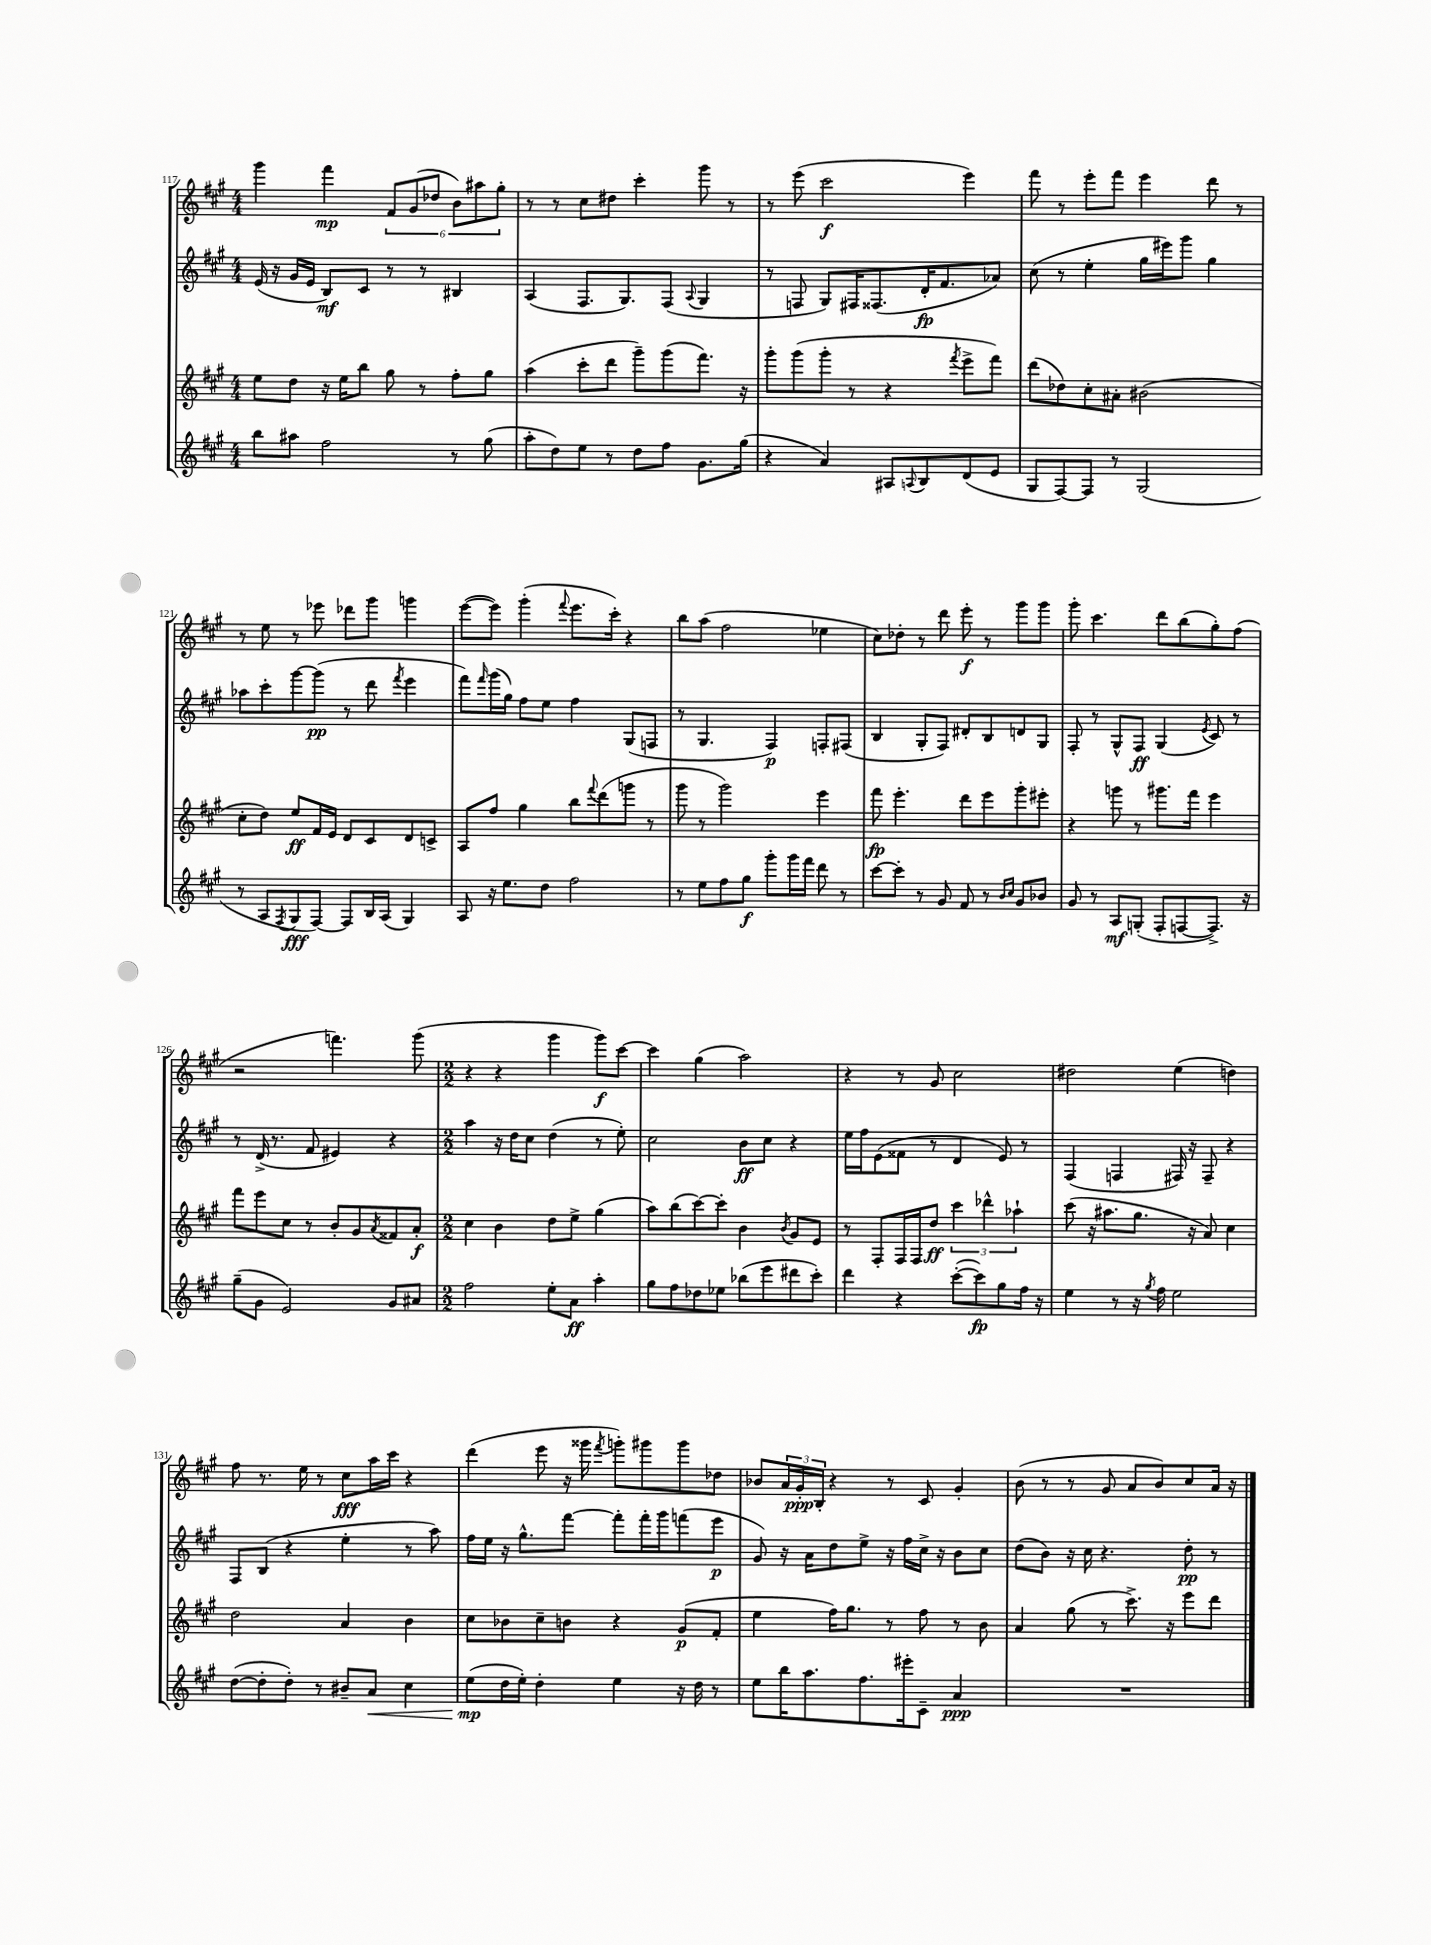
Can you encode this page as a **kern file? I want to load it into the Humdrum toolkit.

**kern	**kern	**kern	**kern
*staff4	*staff3	*staff2	*staff1
*clefG2	*clefG2	*clefG2	*clefG2
*k[f#c#g#]	*k[f#c#g#]	*k[f#c#g#]	*k[f#c#g#]
*M4/4	*M4/4	*M4/4	*M4/4
8bb	8ee	(16e	4ggg#
.	.	16r	.
8aa#	8dd	16g#	.
.	.	16e	.
2ff#	16r	8B)	4fff#
.	16ee	.	.
.	8bb	8c#	.
.	8gg#	8r	12f#
.	.	.	(12g#
.	8r	8r	.
.	.	.	12dd-
8r	8ff#'	4B#	12b)
.	.	.	12aa#
(8gg#	8gg#	.	.
.	.	.	12gg#'
=	=	=	=
8aa'	(4aa	(4A	8r
8dd)	.	.	8r
8ee	8ccc#'	8.F#	8cc#
8r	8ddd	.	8dd#
.	.	8.G#)	.
8dd	8ggg#~)	.	4ccc#'
8ff#	(8ggg#	(8F#	.
.	.	8qqA	.
8.g#	8.fff#)	4G#	8ggg#
.	.	.	8r
(16gg#	16r	.	.
=	=	=	=
4r	8ggg#'	8r	8r
.	(8ggg#	8F	(8eee
4a)	8ggg#'	8G#)	2ccc#
.	8r	16F#	.
.	.	(8.F##	.
8A#	4r	.	.
8qqA	.	.	.
8B	.	16d'	.
.	.	8.f#	.
.	8qfff#	.	.
(8d	8eee^	.	4eee)
8e	8fff#)	8a-)	.
=	=	=	=
8G#	(8ddd	(8cc#	8fff#
[8F#)	8dd-)	8r	8r
8F#]	8cc#'	4ee'	8eee'
8r	8a#'	.	8fff#
(2G#	(2b#	16gg#	4eee
.	.	16eee#)	.
.	.	8ggg#	.
.	.	4gg#	8ddd
.	.	.	8r
=	=	=	=
8r	8cc#'	8aa-	8r
8A	8dd)	8ccc#'	8ee
8qF#	.	.	.
8G#	8ee	[8ggg#	8r
[8F#)	16f#	(8ggg#]	8eee-
.	16e	.	.
8F#]	8d	8r	8ddd-
16B	8c#	8ddd	8ggg#
(16A	.	.	.
.	.	8qfff#	.
4G#)	8d	4eee	4ggg
.	8c^	.	.
=	=	=	=
8A	8A	8fff#)	([8eee
.	.	16qqfff#	.
16r	8ff#	(16ggg#	8eee])
8.ee	.	16gg#)	.
.	4gg#	8ff#	(4ggg#'
8dd	.	8ee	.
.	.	.	8qqfff#
2ff#	8bb	4ff#	8.eee
.	8qqfff#	.	.
.	(8ddd	.	.
.	.	.	16ccc#')
.	8ggg	(8G#	4r
.	8r	8F	.
=	=	=	=
8r	8ggg#	8r	8bb
8ee	8r	4.G#	(8aa
8ff#	2ggg#)	.	2ff#
8gg#	.	.	.
8ggg#'	.	4F#)	.
16ggg#	.	.	.
16fff#	.	.	.
8ddd	4eee	8F'	4ee-
8r	.	(8F#	.
=	=	=	=
[8ccc#	8fff#	4B	8cc#)
8ccc#']	4.eee'	.	8dd-'
8r	.	8G#'	8r
8g#	.	8F#)	8ddd
8f#	8ddd	8d#'	8eee'
8r	8eee	8B	8r
16qqb	.	.	.
16qqcc#	.	.	.
8g#	8ggg#'	8d	8ggg#
8b-	8eee#'	8G#	8ggg#
=	=	=	=
8g#	4r	8F#'	8ggg#'
8r	.	8r	4.ccc#
8A	8ggg	8G#^^	.
(8G'	8r	8F#	.
8F#'	8.ggg#	(4G#	8ddd
[8F	.	.	(8bb
.	16fff#	.	.
.	.	8qe	.
8.F^])	4eee	8c#)	8gg#')
.	.	8r	(8ff#
16r	.	.	.
=	=	=	=
(8gg#~	8fff#	8r	2r
8g#	8eee	(16d^	.
.	.	8.r	.
2e)	8cc#	.	.
.	8r	8f#	.
.	8b'	4e#)	4.fff)
.	8g#	.	.
.	8qa	.	.
8g#	8f##	4r	.
8a#	8a'	.	(8ggg#
=	=	=	=
*M2/2	*M2/2	*M2/2	*M2/2
2ff#	4cc#	4aa	4r
.	4b	16r	4r
.	.	16dd	.
.	.	8cc#	.
8ee'	8dd	(4dd	4ggg#
8a	8ee^	.	.
4aa'	(4gg#	8r	8ggg#)
.	.	8ee')	[8ccc#
=	=	=	=
8gg#	8aa)	2cc#	4ccc#]
8ff#	(8bb	.	.
8dd-	[8ccc#)	.	(4gg#
8ee-	8ccc#']	.	.
(8bb-	4b	8b	2aa)
8eee	.	8cc#	.
.	8qb	.	.
8ddd#	8g#	4r	.
8ccc#')	8e	.	.
=	=	=	=
4ddd	8r	16ee	4r
.	.	16ff#	.
.	8F#'	(8e	.
4r	16F#	8f##	8r
.	16F#	.	.
.	8dd	8r	8g#
([8ccc#'	6ccc#	4d	2cc#
8ccc#])	.	.	.
.	6ddd-^^	.	.
8gg#	.	8e)	.
.	6aa-`	.	.
16ff#	.	8r	.
16r	.	.	.
=	=	=	=
4ee	(8ccc#	(4F#	2dd#
.	16r	.	.
.	8.aa#	.	.
8r	.	4F	.
16r	8.gg#	.	.
8qgg#	.	.	.
16ff#	.	.	.
2ee	.	16F#)	(4ee
.	16r	16r	.
.	8a)	8F#~	.
.	4cc#	4r	4dd)
=	=	=	=
([8dd	2dd	8F#	8ff#
8dd']	.	(8B	8.r
8dd')	.	4r	.
.	.	.	16ee
8r	.	.	8r
8b#~	4a	4ee'	8cc#
8a	.	.	16aa
.	.	.	16ccc#
4cc#	4b	8r	4r
.	.	8aa)	.
=	=	=	=
(8ee	8cc#	16ff#	(4ddd
.	.	16ee	.
16dd	8b-	16r	.
16ee')	.	8.gg#^^	.
4dd'	8cc#~	.	8eee
.	8b	[8fff#	16r
.	.	.	16ggg##
.	.	.	8qfff#
4ee	4r	8fff#']	8ggg')
.	.	16fff#'	8ggg#
.	.	16ggg#	.
16r	(8g#	(8fff	8ggg#
16dd	.	.	.
8r	8f#'	8eee	8dd-
=	=	=	=
8ee	4ee	8g#)	8b-
16bb	.	16r	24a
.	.	.	24g#'
8.aa	.	16a	.
.	.	.	24B'
.	16ff#)	8dd	4r
.	8.gg#	.	.
8.ff#	.	8ee^	.
.	8r	16r	8r
16eee#'	.	16ff#	.
8c#~	8ff#	16cc#^	8c#
.	.	16r	.
4a	8r	8b	4g#'
.	8b	8cc#	.
=	=	=	=
1r	4a	(8dd	(8b
.	.	8b)	8r
.	(8gg#	16r	8r
.	.	16cc#	.
.	8r	4.r	8g#
.	8.ccc#^)	.	8a
.	.	.	8b)
.	16r	.	.
.	8eee	8dd'	8cc#
.	8ddd	8r	16a
.	.	.	16r
==	==	==	==
*-	*-	*-	*-
